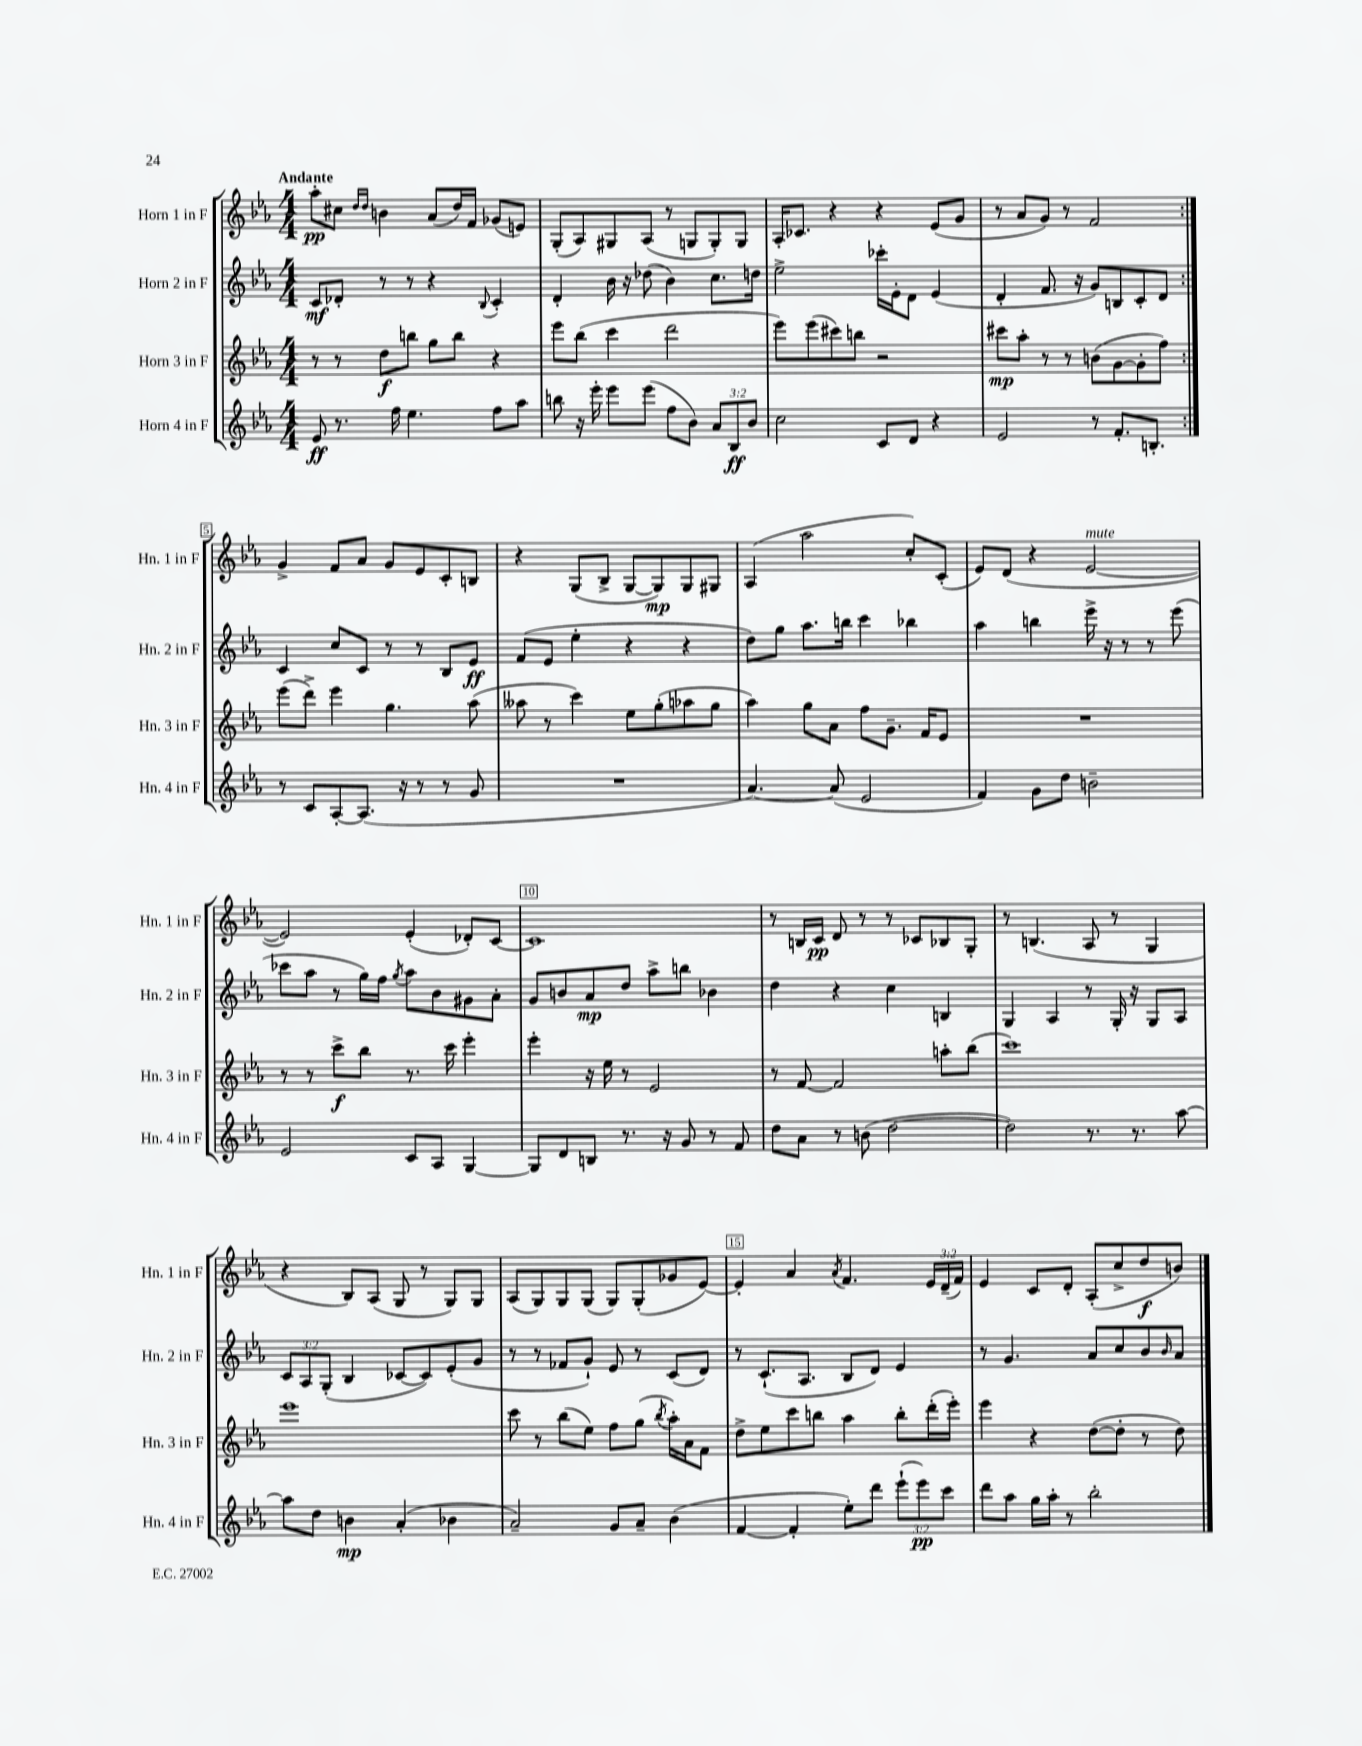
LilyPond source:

<<
\new StaffGroup <<
\new Staff = "s0" \with { instrumentName = "Horn 1 in F" shortInstrumentName = "Hn. 1 in F" } {
    \clef treble \key ees \major \numericTimeSignature \time 4/4 \override Staff.TupletNumber.text = #tuplet-number::calc-fraction-text \tempo "Andante"
    \repeat volta 2 { aes''8-.\pp cis''8 \grace { d''16 d''16 } b'4 aes'8( d''16) f'16 ges'8( e'8) |
    g8-.( aes8) gis8 aes8( r8 g8 g8-.) g8 |
    aes16-. ces'8. r4 r4 ees'8( g'8 |
    r8 aes'8 g'8) r8 f'2 | }
    g'4-> f'8 aes'8 g'8 ees'8 c'8-. b8 |
    r4 g8( bes8-> g8~ g8\mp) g8 gis8 |
    aes4( aes''2 c''8-.) c'8-.( |
    ees'8) d'8( r4 ees'2~^\markup { \italic "mute" } |
    ees'2) ees'4-.( des'8-.) c'8~ |
    c'1 |
    r8 b16 c'16\pp d'8 r8 r8 ces'8 bes8 g8-. |
    r8 b4.( aes8 r8 g4 |
    r4 bes8) aes8( g8 r8 g8) g8 |
    aes8( g8) g8 g8( g8) g8-.( ges'8 ees'8~) |
    ees'4-. aes'4 \acciaccatura { aes'8 } f'4. \tuplet 3/2 { ees'16 d'16--( f'16) } |
    ees'4 c'8 d'8-. aes8-.( c''8-> d''8\f b'8) \bar "|." |
}
\new Staff = "s1" \with { instrumentName = "Horn 2 in F" shortInstrumentName = "Hn. 2 in F" } {
    \clef treble \key ees \major \numericTimeSignature \time 4/4 \override Staff.TupletNumber.text = #tuplet-number::calc-fraction-text
    \repeat volta 2 { c'8\mf des'8-. r8 r8 r4 \appoggiatura { bes8 } c'4-. |
    d'4-. bes'16 r16 des''8( bes'4) c''8. d''16 |
    ees''2-> ces'''16-. ees'16-. d'8 ees'4( |
    d'4-. f'8. r16 g'8) b8 c'8-. d'8 | }
    c'4 c''8 c'8 r8 r8 bes8 ees'8\ff |
    f'8( ees'8 ees''4-. r4 r4 |
    d''8) g''8 aes''8. b''16 c'''4 bes''4 |
    aes''4 b''4 ees'''16-> r16 r8 r8 ees'''8( |
    ces'''8 aes''8 r8 g''16) f''16 \acciaccatura { g''8 } aes''8 bes'8 gis'8 aes'8-. |
    g'8 b'8 aes'8\mp d''8 aes''8-> b''8 bes'4 |
    d''4 r4 c''4 b4 |
    g4 aes4 r8 g16-. r16 g8 aes8 |
    \tuplet 3/2 { c'8 aes8 g8-.( } bes4 ces'8~ ces'8) ees'8-.( g'8 |
    r8 r8 fes'8 g'8-!) ees'8 r8 c'8( d'8) |
    r8 c'8.-!( aes8. bes8 d'8) ees'4 |
    r8 g'4. aes'8 c''8 bes'8 \grace { bes'16 } aes'8 \bar "|." |
}
\new Staff = "s2" \with { instrumentName = "Horn 3 in F" shortInstrumentName = "Hn. 3 in F" } {
    \clef treble \key ees \major \numericTimeSignature \time 4/4
    \repeat volta 2 { r8 r8 d''8\f b''8 g''8 b''8 r4 |
    ees'''8 bes''8( c'''4 d'''2 |
    ees'''8) ees'''8( cis'''8) b''8 r2 |
    cis'''8\mp aes''8-. r8 r8 b'8( g'8~ g'8-. f''8) | }
    ees'''8( d'''8->) ees'''4 g''4. aes''8( |
    aeses''8 r8 c'''4) ees''8 g''8-.( aes''8 g''8 |
    aes''4) g''8 aes'8 f''8 g'8.-- f'16 ees'8 |
    R1 |
    r8 r8 c'''8->\f bes''8 r8. c'''16 ees'''4-. |
    ees'''4-. r16 ees''16 r8 ees'2 |
    r8 f'8~ f'2 a''8-. bes''8( |
    c'''1) |
    ees'''1 |
    c'''8 r8 bes''8( ees''8) f''8 g''8( \acciaccatura { bes''8 } aes''16-.) aes'16 f'8 |
    d''8-> ees''8 c'''8 b''8 aes''4 b''8-. d'''16-.( ees'''16-.) |
    ees'''4 r4 d''8~( d''8-. r8 d''8) \bar "|." |
}
\new Staff = "s3" \with { instrumentName = "Horn 4 in F" shortInstrumentName = "Hn. 4 in F" } {
    \clef treble \key ees \major \numericTimeSignature \time 4/4 \override Staff.TupletNumber.text = #tuplet-number::calc-fraction-text
    \repeat volta 2 { ees'8\ff r8. f''16 ees''4. f''8 aes''8 |
    b''8 r16 ees'''16-. ees'''8 ees'''8( f''8 bes'8) \tuplet 3/2 { aes'8 bes8\ff bes'8 } |
    c''2 c'8 d'8 r4 |
    ees'2 r8 f'8.-. b8.-. | }
    r8 c'8 aes8~-. aes8.( r16 r8 r8 g'8 |
    R1 |
    aes'4.~) aes'8( ees'2 |
    f'4) g'8 d''8 b'2-- |
    ees'2 c'8 aes8 g4~ |
    g8 d'8 b8 r8. r16 g'8 r8 f'8 |
    d''8 aes'8 r8 b'8( d''2~ |
    d''2) r8. r8. aes''8~ |
    aes''8 d''8 b'4\mp aes'4-.( bes'4 |
    aes'2--) g'8 aes'8-- bes'4( |
    f'4~ f'4-. ees''8-.) d'''8 \tuplet 3/2 { ees'''8-!( ees'''8\pp) c'''8 } |
    d'''8 aes''8 g''16 aes''16-. r8 bes''2-. \bar "|." |
}
>>
>>
\layout { \context { \Score \override BarNumber.break-visibility = ##(#f #t #t) barNumberVisibility = #(every-nth-bar-number-visible 5) \override BarNumber.stencil = #(make-stencil-boxer 0.1 0.3 ly:text-interface::print) } }
